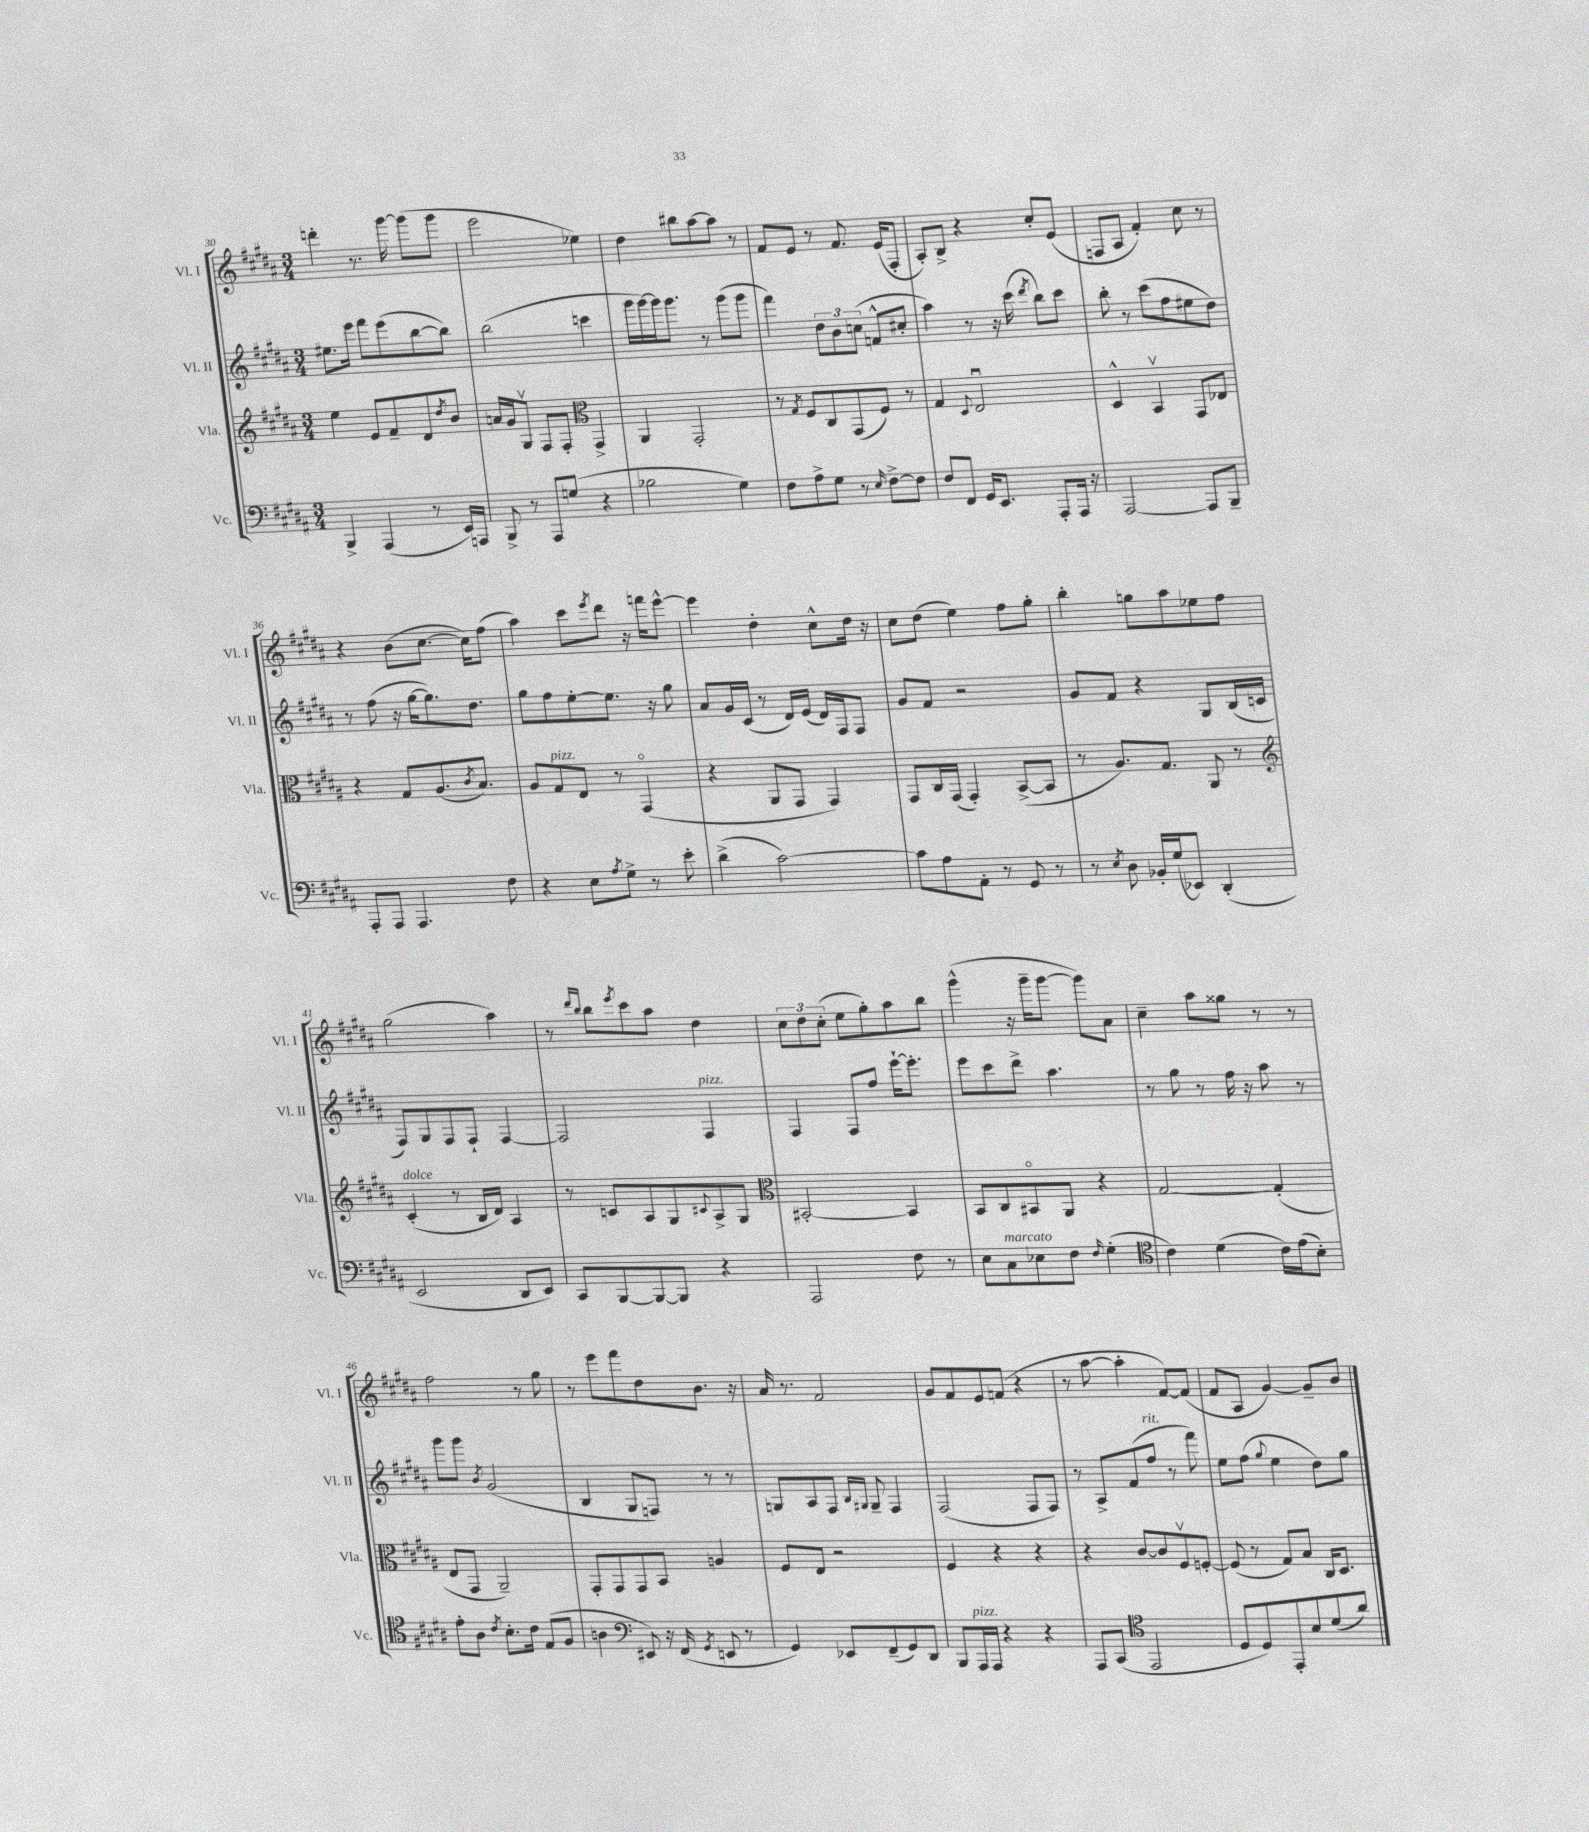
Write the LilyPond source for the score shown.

<<
\new StaffGroup <<
\new Staff = "s0" \with { instrumentName = "Vl. I" shortInstrumentName = "Vl. I" } {
    \clef treble \key b \major \numericTimeSignature \time 3/4
    d'''4-. r8. gis'''16~ gis'''8( gis'''8 |
    e'''2 ees''4) |
    dis''4 bis''8 ais''8~ ais''8 r8 |
    fis'8 e'8 r8 fis'8. e'16( fis8-. |
    ais8-.) b8-> r4 cis''8-. e'8( |
    f8 ais8 fis'4-.) cis''8 r8 |
    r4 b'8( cis''8.~ cis''16) fis''8( |
    ais''4) cis'''8 \acciaccatura { e'''8 } dis'''8 r16 f'''16 e'''8~-^ |
    e'''4 dis''4-. cis''8-^ dis''16 r16 |
    cis''8 dis''8( e''4) fis''8 gis''8-. |
    b''4-. g''8 ais''8 ees''8 fis''8 |
    gis''2( ais''4) |
    r8 \grace { dis'''16 b''16 } b''8 \acciaccatura { e'''8 } cis'''8 ais''8 dis''4 |
    \tuplet 3/2 { cis''8 dis''8 cis''8-.( } e''8 gis''8-.) ais''8 b''8 |
    gis'''4-^( r16 gis'''16-- gis'''8~ gis'''8) ais'8 |
    cis''4-- ais''8 gisis''8 r8 r8 |
    fis''2 r8 gis''8 |
    r8 e'''8 fis'''8 dis''8 b'8. r16 |
    ais'16 r8. fis'2 |
    gis'8 fis'8 e'8 f'8( r4 |
    r8 ais''8~ ais''4-. fis'8~) fis'8( |
    fis'8 ais8 gis'4~) gis'8-- b'8 \bar "|." |
}
\new Staff = "s1" \with { instrumentName = "Vl. II" shortInstrumentName = "Vl. II" } {
    \clef treble \key b \major \numericTimeSignature \time 3/4
    eis''8. e'''16 fis'''8 e'''8( b''8~ b''8) |
    b''2( c'''4 |
    gis'''16 gis'''16~) gis'''16 gis'''8. r8 gis'''8( gis'''8 |
    fis'''4) \tuplet 3/2 { dis''8 b'8 c''8( } f'8-^ cis''8-. |
    ais''4) r8 r16 cis'''16( \acciaccatura { dis'''8 } b''8) cis'''8 |
    b''8-. r8 cis'''8( fis''8 eis''8 dis''8) |
    r8 fis''8( r16 gis''16~ gis''8.) dis''8. |
    gis''8 fis''8 e''8~-. e''8. r16 gis''8 |
    ais'8 gis'16 cis'16( r8 dis'16) e'16( dis'16) fis16 fis8 |
    gis'8 fis'8 r2 |
    gis'8 fis'8 r4 gis8 b16( c'16 |
    fis8) gis8 fis8 fis8-! fis4~ |
    fis2 fis4^\markup { \italic "pizz." } |
    fis4 fis8 fis''8 e'''16~-! e'''8.-. |
    e'''8 cis'''8 dis'''8-> ais''4. |
    r8 gis''8 r8 fis''16 r16 ais''8 r8 |
    gis'''8 gis'''8 \acciaccatura { b'8 } gis'2( |
    b4 gis8 f8) r8 r8 |
    g8 ais8 fis8 \grace { b16 gis16 } gis8-- fis4 |
    fis2( fis8 fis8) |
    r8 ais8-> fis'8( fis''8^\markup { \italic "rit." } r8 fis'''8) |
    e''8 fis''8( \appoggiatura { gis''8 } e''4 dis''8) gis''8 \bar "|." |
}
\new Staff = "s2" \with { instrumentName = "Vla." shortInstrumentName = "Vla." } {
    \clef treble \key b \major \numericTimeSignature \time 3/4
    e''4 e'8 fis'8-- dis'8 \acciaccatura { dis''8 } b'8 |
    a'16 gis'16 gis8\upbow fis8 fis8-. \clef alto gis,4-> |
    ais,4 gis,2-. |
    r8 \acciaccatura { gis8 } fis8 cis8 gis,8( fis8) r8 |
    gis4 \appoggiatura { dis8 } e2\downbow |
    dis4-^ b,4\upbow gis,8 ees8 |
    r4 gis8 ais8.( \acciaccatura { cis'8 } b8.) |
    ais8 gis8^\markup { \italic "pizz." } e8 r8 gis,4\flageolet( |
    r4 ais,8 gis,8 gis,4) |
    gis,8 cis16 gis,16( gis,4-.) b,8~->( b,8 |
    r8 ais8.) gis8. ais,8 r8 |
    \clef treble cis'4-.^\markup { \italic "dolce" }( r8 b16 dis'16) ais4 |
    r8 c'8 ais8 gis8 \appoggiatura { cis'8 } ais8-> gis8 |
    \clef alto bis,2~-. bis,4 |
    b,8 cis8 bis,8\flageolet ais,8 r4 |
    gis2~ gis4-.( |
    e8 gis,8 ais,2--) |
    gis,8-. gis,8 gis,8 b,8 a4 |
    fis8 e8 r2 |
    fis4 r4 r4 |
    r4 cis'8~ cis'8 fis8\upbow f8~-. |
    f8( r8 gis8) b8 cis16 dis8. \bar "|." |
}
\new Staff = "s3" \with { instrumentName = "Vc." shortInstrumentName = "Vc." } {
    \clef bass \key b \major \numericTimeSignature \time 3/4
    b,,4-> ais,,4( r8 e,16) a,,16 |
    b,,8-> r8 ais,,8 g8( r4 |
    bes2 gis4) |
    fis8 ais8-> gis8 r8 \grace { e16 } fis8~-> fis8 |
    fis8 fis,8 gis,16 e,8. ais,,8-. ais,,16 r16 |
    ais,,2~ ais,,8 b,,8-- |
    ais,,8-. ais,,8 ais,,4. fis8 |
    r4 e8 \acciaccatura { ais8 } gis8-> r8 e'8-. |
    dis'4->( cis'2~) |
    cis'8 ais8 ais,8-. r8 gis,8 r8 |
    r8 \acciaccatura { e8 } dis8 bes,16-. gis16( ees,8) dis,4-.( |
    e,2 dis,8 e,8) |
    cis,8 b,,8~ b,,8~ b,,8 r4 |
    ais,,2 fis8 r8 |
    e8 cis8^\markup { \italic "marcato" } ees8 fis8 \grace { fis16 } gis4-.( |
    \clef tenor cis'4) dis'4( cis'16) e'16( b8-.) |
    e'8-. ais8 \acciaccatura { cis'8 } b8.-. cis'16 e8( fis8 |
    a4 \clef bass eis,8) r16 fis,16( \acciaccatura { gis,8 } e,8 r8 |
    gis,4) ees,8 fis,8--( gis,8) dis,8 |
    b,,8 ais,,16^\markup { \italic "pizz." } ais,,16 r4 r4 |
    ais,,8 cis,8( \clef tenor e,2 |
    dis8 dis8) e,8-. b8 dis'8( ais'8) \bar "|." |
}
>>
>>
\layout { \context { \Score currentBarNumber = #30 } }
